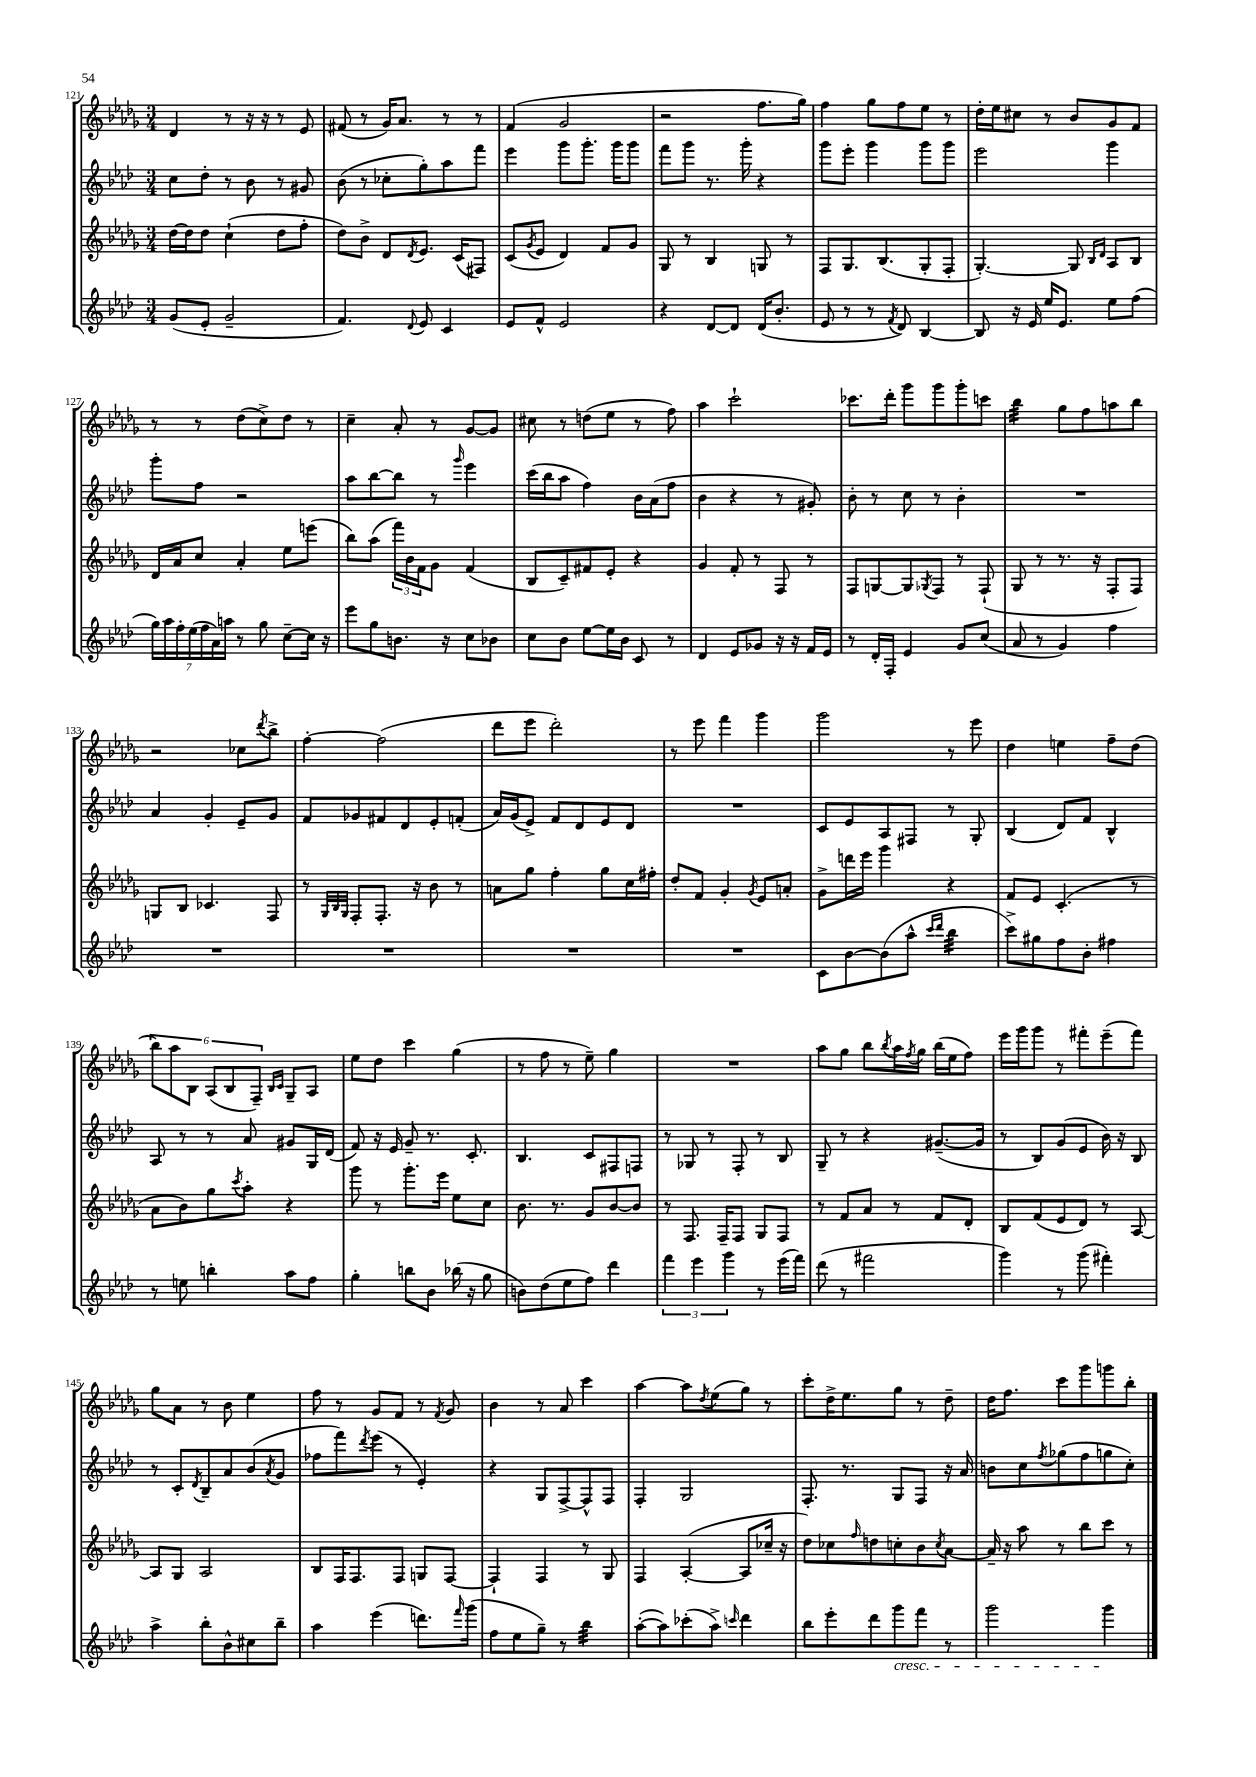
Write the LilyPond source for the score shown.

<<
\new StaffGroup <<
\new Staff = "s0" {
    \clef treble \key des \major \numericTimeSignature \time 3/4
    des'4 r8 r16 r16 r8 ees'8 |
    fis'8( r8 ges'16) aes'8. r8 r8 |
    f'4( ges'2 |
    r2 f''8. ges''16) |
    f''4 ges''8 f''8 ees''8 r8 |
    des''16-. ees''16 cis''8 r8 bes'8 ges'8 f'8 |
    r8 r8 des''8( c''8->) des''8 r8 |
    c''4-- aes'8-. r8 ges'8~ ges'8 |
    cis''8 r8 d''8( ees''8 r8 f''8) |
    aes''4 c'''2-! |
    ces'''8. des'''16-. ges'''8 ges'''8 ges'''8-. c'''8 |
    bes''4:32 ges''8 f''8 a''8 bes''8 |
    r2 ces''8 \acciaccatura { des'''8 } bes''8-> |
    f''4~-. f''2( |
    des'''8 ees'''8 des'''2-.) |
    r8 ees'''8 f'''4 ges'''4 |
    ges'''2 r8 ees'''8 |
    des''4 e''4 f''8-- des''8( |
    \tuplet 6/4 { bes''8) aes''8 bes8 aes8( bes8 f8--) } \grace { bes16 c'16 } ges8-- aes8 |
    ees''8 des''8 c'''4 ges''4( |
    r8 f''8 r8 ees''8--) ges''4 |
    R2. |
    aes''8 ges''8 bes''8 \acciaccatura { bes''8 } aes''16 \acciaccatura { f''8 } ges''16 bes''16( ees''16 f''8) |
    ees'''16 ges'''16 ges'''8 r8 fis'''8-. ees'''8--( fis'''8) |
    ges''8 aes'8 r8 bes'8 ees''4 |
    f''8 r8 ges'8 f'8 r8 \acciaccatura { f'8 } ges'8 |
    bes'4 r8 aes'8 c'''4 |
    aes''4~ aes''8 \acciaccatura { des''8 } ees''8( ges''8) r8 |
    c'''8-. des''16-> ees''8. ges''8 r8 des''8-- |
    des''16 f''8. c'''8 ges'''8 g'''8 bes''8-. \bar "|." |
}
\new Staff = "s1" {
    \clef treble \key aes \major \numericTimeSignature \time 3/4
    c''8 des''8-. r8 bes'8 r8 gis'8 |
    bes'8( r8 ces''8-. g''8-.) aes''8 f'''8 |
    ees'''4 g'''8 g'''8.-. g'''16 g'''8 |
    f'''8 g'''8 r8. g'''16-. r4 |
    g'''8 ees'''8-. g'''4 g'''8 g'''8 |
    ees'''2 g'''4 |
    g'''8-. f''8 r2 |
    aes''8 bes''8~ bes''8 r8 \grace { g'''16 } ees'''4 |
    c'''16( bes''16 aes''8 f''4) bes'16 aes'16( f''8 |
    bes'4 r4 r8 gis'8-.) |
    bes'8-. r8 c''8 r8 bes'4-. |
    R2. |
    aes'4 g'4-. ees'8-- g'8 |
    f'8 ges'8 fis'8 des'8 ees'8-. f'8-.( |
    aes'16) g'16( ees'8->) f'8 des'8 ees'8 des'8 |
    R2. |
    c'8 ees'8 aes8 fis8 r8 g8-. |
    bes4( des'8) f'8 bes4-^ |
    aes8 r8 r8 aes'8 gis'8 g16 des'16( |
    f'8) r16 ees'16 g'8-- r8. c'8.-. |
    bes4. c'8 fis8 f8 |
    r8 ges8 r8 f8-. r8 bes8 |
    g8-- r8 r4 gis'8.~--( gis'16 |
    r8 bes8) g'8( ees'8 bes'16) r16 bes8 |
    r8 c'8-. \acciaccatura { des'8 } bes8-- aes'8 bes'8( \acciaccatura { aes'8 } g'8 |
    fes''8 f'''8) \acciaccatura { des'''8 } ees'''8( r8 ees'4-.) |
    r4 g8 f8~-> f8-^ f8 |
    f4-. g2 |
    f8.-. r8. g8 f8 r16 aes'16 |
    b'8 c''8 \acciaccatura { f''8 } ges''8( f''8 g''8 c''8-.) \bar "|." |
}
\new Staff = "s2" {
    \clef treble \key des \major \numericTimeSignature \time 3/4
    des''16~ des''16 des''8 c''4-!( des''8 f''8-. |
    des''8) bes'8-> des'8 \acciaccatura { des'8 } ees'8. c'16( fis8) |
    c'8( \acciaccatura { ges'8 } ees'8 des'4) f'8 ges'8 |
    ges8 r8 bes4 g8 r8 |
    f8 ges8. bes8.( ges8-. f8-. |
    ges4.~-.) ges8 \grace { bes16 des'16 } aes8 bes8 |
    des'16 aes'16 c''8 aes'4-. ees''8 e'''8( |
    bes''8) aes''8( \tuplet 3/2 { f'''16) bes'16 f'16 } ges'8 f'4( |
    bes8 c'8--) fis'8 ees'8-. r4 |
    ges'4 f'8-. r8 f8 r8 |
    f8 g8~ g8 \acciaccatura { ges8 } f8 r8 f8-!( |
    ges8 r8 r8. r16 f8-. f8) |
    g8 bes8 ces'4. f8 |
    r8 \grace { ges32 bes32 ges32 } f8-. f8.-. r16 bes'8 r8 |
    a'8 ges''8 f''4-. ges''8 c''16 fis''16-. |
    des''8-. f'8 ges'4-. \acciaccatura { ges'8 } ees'8 a'8-. |
    ges'8-> d'''16 ees'''16 ges'''4 r4 |
    f'8 ees'8 c'4.-.( r8 |
    aes'8 bes'8) ges''8 \acciaccatura { c'''8 } aes''8-. r4 |
    ges'''8 r8 ges'''8.-. ees'''16 ees''8 c''8 |
    bes'8. r8. ges'8 bes'8~ bes'8 |
    r8 f8. f16-- f8 ges8 f8 |
    r8 f'8 aes'8 r8 f'8 des'8-. |
    bes8 f'8( ees'8 des'8) r8 aes8~ |
    aes8 ges8 aes2 |
    bes8 f16 f8. f8 g8 f8~ |
    f4-! f4 r8 ges8 |
    f4 aes4~-.( aes8 ces''16-- r16 |
    des''8) ces''8 \grace { f''16 } d''8 c''8-. bes'8 \acciaccatura { c''8 } aes'8~ |
    aes'16-- r16 aes''8 r8 bes''8 c'''8 r8 \bar "|." |
}
\new Staff = "s3" {
    \clef treble \key aes \major \numericTimeSignature \time 3/4
    g'8( ees'8-. g'2-- |
    f'4.) \appoggiatura { des'8 } ees'8 c'4 |
    ees'8 f'8-^ ees'2 |
    r4 des'8~ des'8 des'16( bes'8.-. |
    ees'8 r8 r8 \acciaccatura { f'8 } des'8) bes4~ |
    bes8 r16 ees'16 ees''16 ees'8. ees''8 f''8( |
    \tuplet 7/4 { g''16) aes''16 f''16-. ees''16( f''16 aes'16) a''16 } r8 g''8 c''8~-- c''16 r16 |
    ees'''8 g''8 b'8. r16 c''8 bes'8 |
    c''8 bes'8 ees''8~ ees''16 bes'16 c'8 r8 |
    des'4 ees'8 ges'8 r16 r16 f'16 ees'16 |
    r8 des'16-. f16-. ees'4 g'8 c''8( |
    aes'8 r8 g'4) f''4 |
    R2. |
    R2. |
    R2. |
    R2. |
    c'8 bes'8~ bes'8( aes''8-^ \grace { c'''16 des'''16 } bes''4:32 |
    c'''8->) gis''8 f''8 bes'8-. fis''4 |
    r8 e''8 b''4-. aes''8 f''8 |
    g''4-. b''8 bes'8 bes''16( r16 g''8 |
    b'8) des''8( ees''8 f''8) des'''4 |
    \tuplet 3/2 { f'''4 ees'''4 g'''4 } r8 ees'''16( f'''16) |
    des'''8( r8 fis'''2 |
    g'''4) r8 g'''8( fis'''4-.) |
    aes''4-> bes''8-. bes'8-^ cis''8 bes''8-- |
    aes''4 ees'''4( d'''8.) \grace { f'''16 } g'''16( |
    f''8 ees''8 g''8--) r8 bes''4:32 |
    aes''8~-.( aes''8) ces'''8-.( aes''8->) \grace { c'''16 } des'''4 |
    bes''8 ees'''8-. des'''8 g'''8\cresc f'''8 r8 |
    g'''2 g'''4\! \bar "|." |
}
>>
>>
\layout { \context { \Score currentBarNumber = #121 } }
